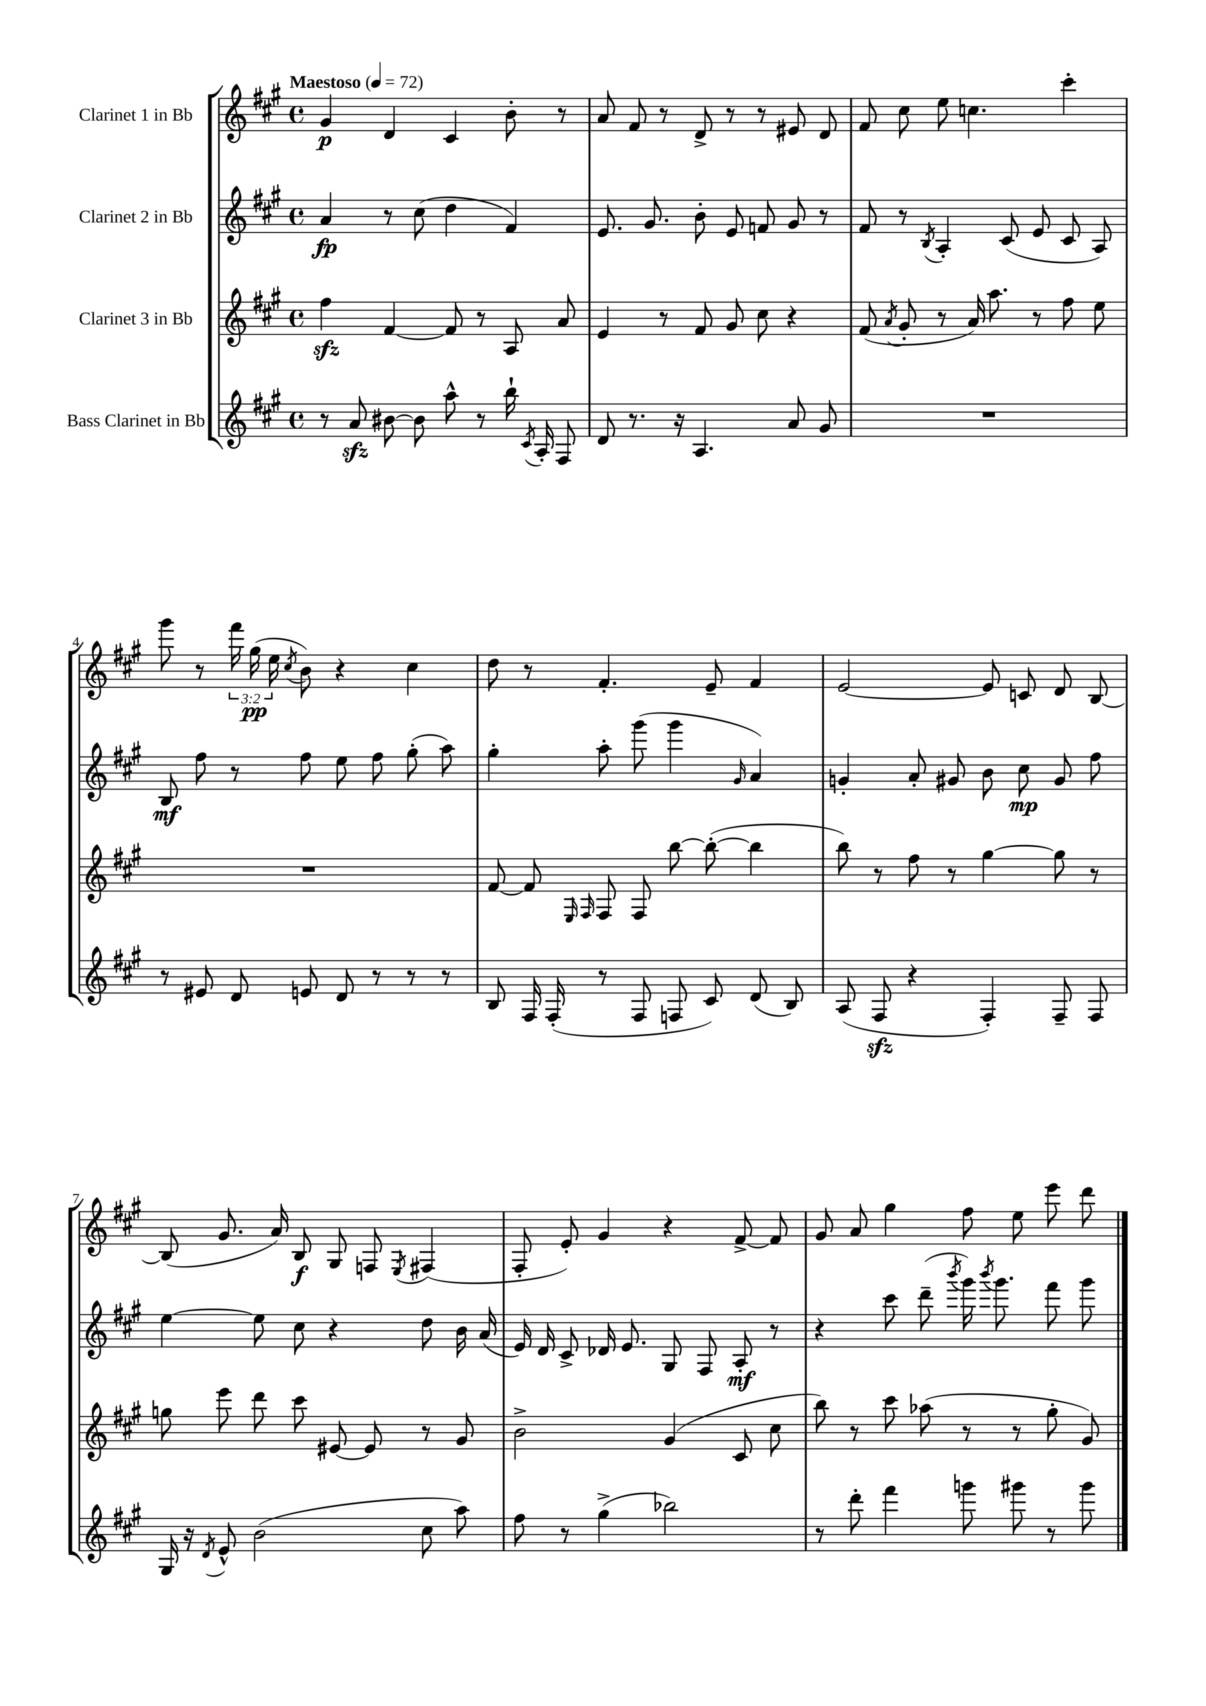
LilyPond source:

<<
\new StaffGroup <<
\new Staff = "s0" \with { instrumentName = "Clarinet 1 in Bb" } {
    \clef treble \key a \major \defaultTimeSignature \time 4/4 \override Staff.TupletNumber.text = #tuplet-number::calc-fraction-text \tempo "Maestoso" 4 = 72
    \autoBeamOff gis'4\p d'4 cis'4 b'8-. r8 |
    a'8 fis'8 r8 d'8-> r8 r8 eis'8 d'8 |
    fis'8 cis''8 e''8 c''4. cis'''4-. |
    gis'''8 r8 \tuplet 3/2 { fis'''16 gis''16\pp( e''16 } \acciaccatura { cis''8 } b'8) r4 cis''4 |
    d''8 r8 fis'4.-. e'8-- fis'4 |
    e'2~ e'8 c'8 d'8 b8~ |
    b8( gis'8. a'16) b8\f gis8 f8 \acciaccatura { e8 } fis4( |
    fis8-. e'8-.) gis'4 r4 fis'8~-> fis'8 |
    gis'8 a'8 gis''4 fis''8 e''8 e'''8 d'''8 \bar "|." |
}
\new Staff = "s1" \with { instrumentName = "Clarinet 2 in Bb" } {
    \clef treble \key a \major \defaultTimeSignature \time 4/4
    \autoBeamOff a'4\fp r8 cis''8( d''4 fis'4) |
    e'8. gis'8. b'8-. e'8 f'8 gis'8 r8 |
    fis'8 r8 \acciaccatura { b8 } a4-. cis'8( e'8 cis'8 a8) |
    b8\mf fis''8 r8 fis''8 e''8 fis''8 gis''8-.( a''8) |
    gis''4-. a''8-. gis'''8( gis'''4 \grace { gis'16 } a'4) |
    g'4-. a'8-. gis'8 b'8 cis''8\mp gis'8 fis''8 |
    e''4~ e''8 cis''8 r4 d''8 b'16 a'16( |
    e'16) d'16 cis'8-> des'16 e'8. gis8 fis8 a8-.\mf r8 |
    r4 cis'''8 d'''8--( \acciaccatura { b'''8 } gis'''16) \acciaccatura { b'''8 } gis'''8. fis'''8 gis'''8 \bar "|." |
}
\new Staff = "s2" \with { instrumentName = "Clarinet 3 in Bb" } {
    \clef treble \key a \major \defaultTimeSignature \time 4/4
    \autoBeamOff fis''4\sfz fis'4~ fis'8 r8 a8 a'8 |
    e'4 r8 fis'8 gis'8 cis''8 r4 |
    fis'8( \acciaccatura { a'8 } gis'8-. r8 a'16) a''8. r8 fis''8 e''8 |
    R1 |
    fis'8~ fis'8 \grace { e16 fis16 } fis8 fis8 b''8~ b''8~-.( b''4 |
    b''8) r8 fis''8 r8 gis''4~ gis''8 r8 |
    g''8 e'''8 d'''8 cis'''8 eis'8~ eis'8 r8 gis'8 |
    b'2-> gis'4( cis'8 cis''8 |
    b''8) r8 cis'''8 aes''8( r8 r8 gis''8-. gis'8) \bar "|." |
}
\new Staff = "s3" \with { instrumentName = "Bass Clarinet in Bb" } {
    \clef treble \key a \major \defaultTimeSignature \time 4/4
    \autoBeamOff r8 a'8\sfz bis'8~ bis'8 a''8-^ r8 b''16-! \acciaccatura { cis'8 } a16-. fis8 |
    d'8 r8. r16 a4. a'8 gis'8 |
    R1 |
    r8 eis'8 d'8 e'8 d'8 r8 r8 r8 |
    b8 fis16 fis16-.( r8 fis8 f8 cis'8) d'8( b8) |
    a8( fis8\sfz r4 fis4-.) fis8-- fis8 |
    gis16 r16 \acciaccatura { d'8 } e'8-^ b'2( cis''8 a''8) |
    fis''8 r8 gis''4->( bes''2) |
    r8 d'''8-. fis'''4 g'''8 gis'''8 r8 gis'''8 \bar "|." |
}
>>
>>
